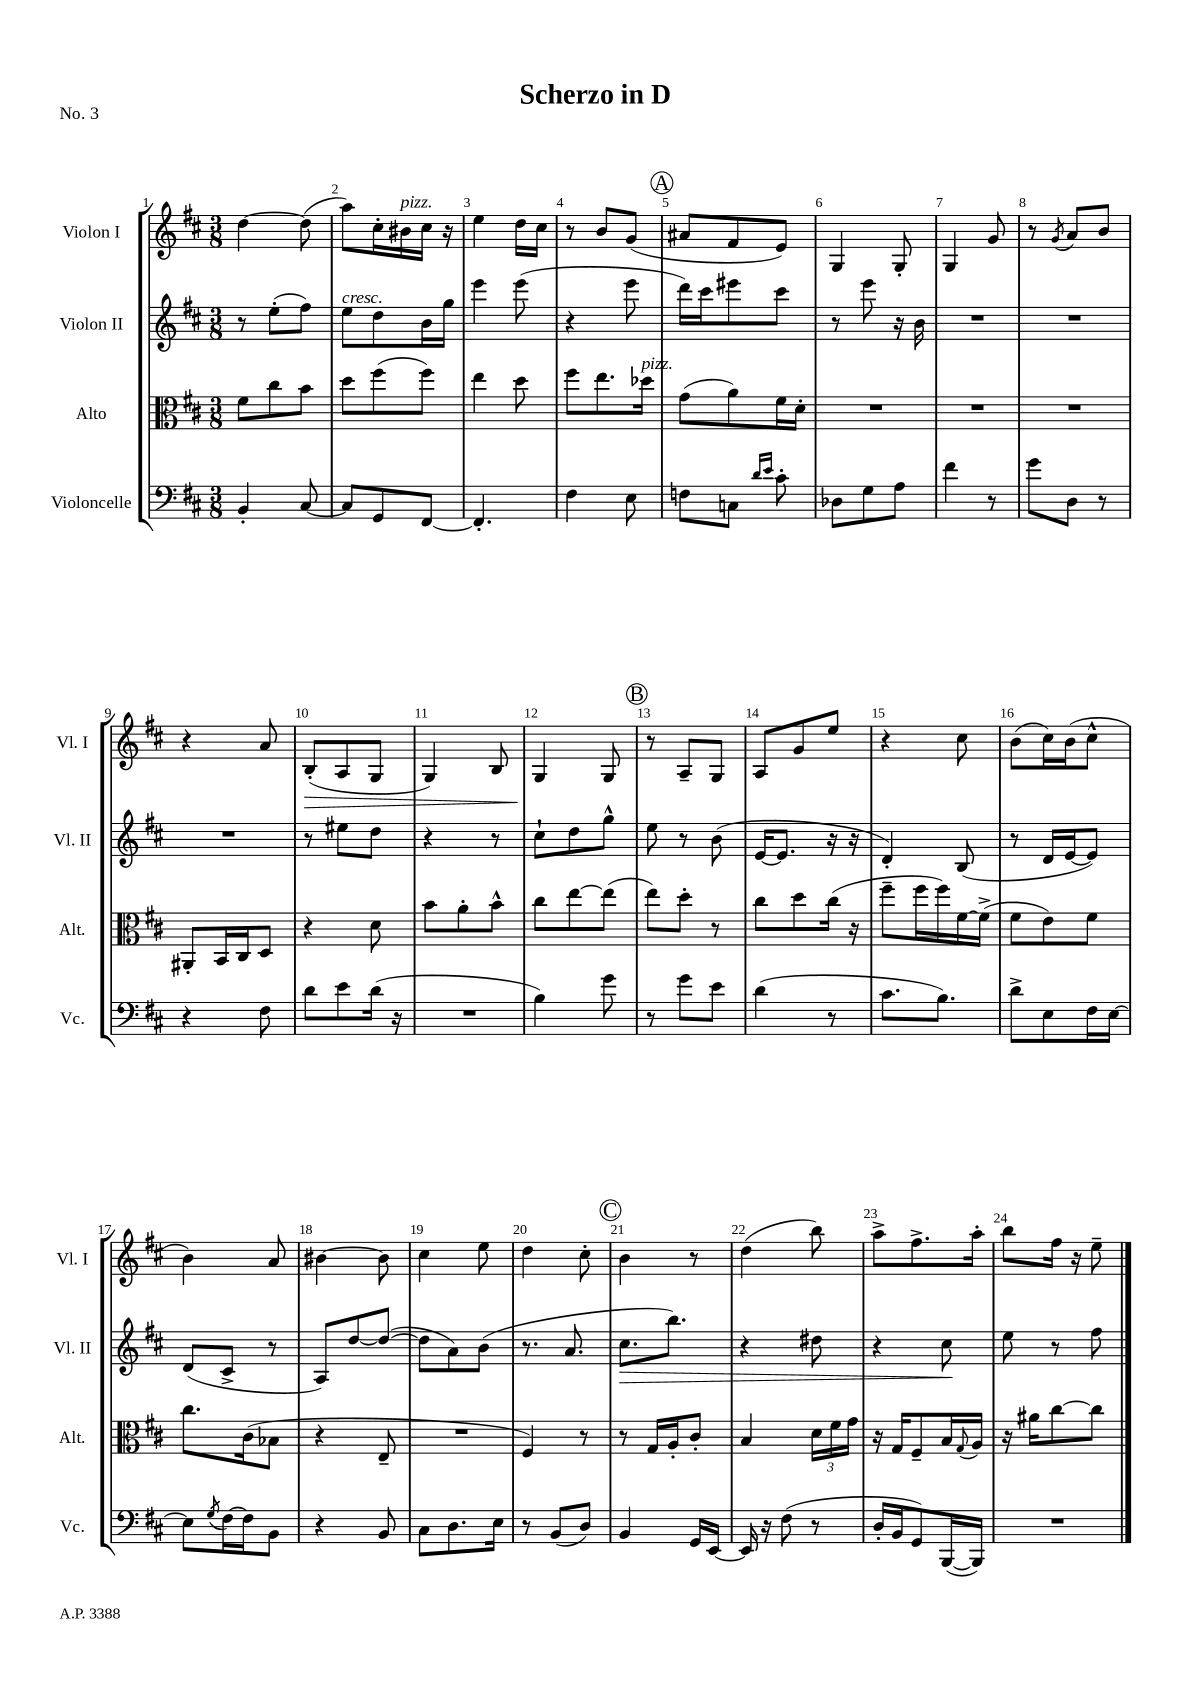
\header { title = "Scherzo in D" piece = "No. 3" }
<<
\new StaffGroup <<
\new Staff = "s0" \with { instrumentName = "Violon I" shortInstrumentName = "Vl. I" } {
    \clef treble \key d \major \numericTimeSignature \time 3/8
    d''4~ d''8( |
    a''8) cis''16-. bis'16^\markup { \italic "pizz." } cis''16 r16 |
    e''4 d''16 cis''16 |
    r8 b'8 g'8( |
    \mark \markup { \circle "A" } ais'8 fis'8 e'8) |
    g4 g8-. |
    g4 g'8 |
    r8 \acciaccatura { g'8 } a'8 b'8 |
    r4 a'8 |
    b8-.\>( a8 g8 |
    g4) b8 |
    g4\! g8 |
    \mark \markup { \circle "B" } r8 a8-- g8 |
    a8 g'8 e''8 |
    r4 cis''8 |
    b'8( cis''16) b'16( cis''8-^ |
    b'4) a'8 |
    bis'4~ bis'8 |
    cis''4 e''8 |
    d''4 cis''8-. |
    \mark \markup { \circle "C" } b'4 r8 |
    d''4( b''8) |
    a''8-> fis''8.-> a''16-. |
    b''8 fis''16 r16 e''8-- \bar "|." |
}
\new Staff = "s1" \with { instrumentName = "Violon II" shortInstrumentName = "Vl. II" } {
    \clef treble \key d \major \numericTimeSignature \time 3/8
    r8 e''8-.( fis''8) |
    e''8^\markup { \italic "cresc." } d''8 b'16 g''16 |
    e'''4 e'''8( |
    r4 e'''8 |
    \mark \markup { \circle "A" } d'''16) cis'''16 eis'''8 cis'''8 |
    r8 e'''8 r16 b'16 |
    R4. |
    R4. |
    R4. |
    r8 eis''8 d''8 |
    r4 r8 |
    cis''8-! d''8 g''8-^ |
    \mark \markup { \circle "B" } e''8 r8 b'8( |
    e'16~ e'8. r16 r16 |
    d'4-.) b8( |
    r8 d'16 e'16~ e'8) |
    d'8( cis'8-> r8 |
    a8) d''8~ d''8~( |
    d''8 a'8) b'8( |
    r8. a'8. |
    \mark \markup { \circle "C" } cis''8.\> b''8.) |
    r4 dis''8 |
    r4 cis''8\! |
    e''8 r8 fis''8 \bar "|." |
}
\new Staff = "s2" \with { instrumentName = "Alto" shortInstrumentName = "Alt." } {
    \clef alto \key d \major \numericTimeSignature \time 3/8
    fis'8 cis''8 b'8 |
    d''8 fis''8( fis''8) |
    e''4 d''8 |
    fis''8 e''8. des''16^\markup { \italic "pizz." } |
    \mark \markup { \circle "A" } g'8( a'8) fis'16 d'16-. |
    R4. |
    R4. |
    R4. |
    ais,8-. b,16 cis16 d8 |
    r4 d'8 |
    b'8 a'8-. b'8-^ |
    cis''8 e''8~ e''8( |
    \mark \markup { \circle "B" } e''8) d''8-. r8 |
    cis''8 d''8 cis''16( r16 |
    fis''8-- fis''16 fis''16) fis'16~ fis'16->( |
    fis'8 e'8) fis'8 |
    cis''8. cis'16( bes8 |
    r4 e8-- |
    R4. |
    fis4) r8 |
    \mark \markup { \circle "C" } r8 g16 a16-. cis'8-. |
    b4 \tuplet 3/2 { d'16 fis'16 g'16 } |
    r16 g16 fis8-- b16 \appoggiatura { g8 } a16 |
    r16 ais'16 cis''8~ cis''8 \bar "|." |
}
\new Staff = "s3" \with { instrumentName = "Violoncelle" shortInstrumentName = "Vc." } {
    \clef bass \key d \major \numericTimeSignature \time 3/8
    b,4-. cis8~ |
    cis8 g,8 fis,8~ |
    fis,4.-. |
    fis4 e8 |
    \mark \markup { \circle "A" } f8 c8 \grace { d'16 e'16 } cis'8-. |
    des8 g8 a8 |
    fis'4 r8 |
    g'8 d8 r8 |
    r4 fis8 |
    d'8 e'8 d'16( r16 |
    R4. |
    b4) g'8 |
    \mark \markup { \circle "B" } r8 g'8 e'8 |
    d'4( r8 |
    cis'8. b8.) |
    d'8-> e8 fis16 e16~ |
    e8 \acciaccatura { g8 } fis16~ fis16 b,8 |
    r4 b,8 |
    cis8 d8. e16 |
    r8 b,8( d8) |
    \mark \markup { \circle "C" } b,4 g,16 e,16~ |
    e,16 r16 fis8( r8 |
    d16-. b,16 g,8) b,,16~( b,,16) |
    R4. \bar "|." |
}
>>
>>
\layout { \context { \Score \override BarNumber.break-visibility = ##(#f #t #t) barNumberVisibility = #all-bar-numbers-visible } }
